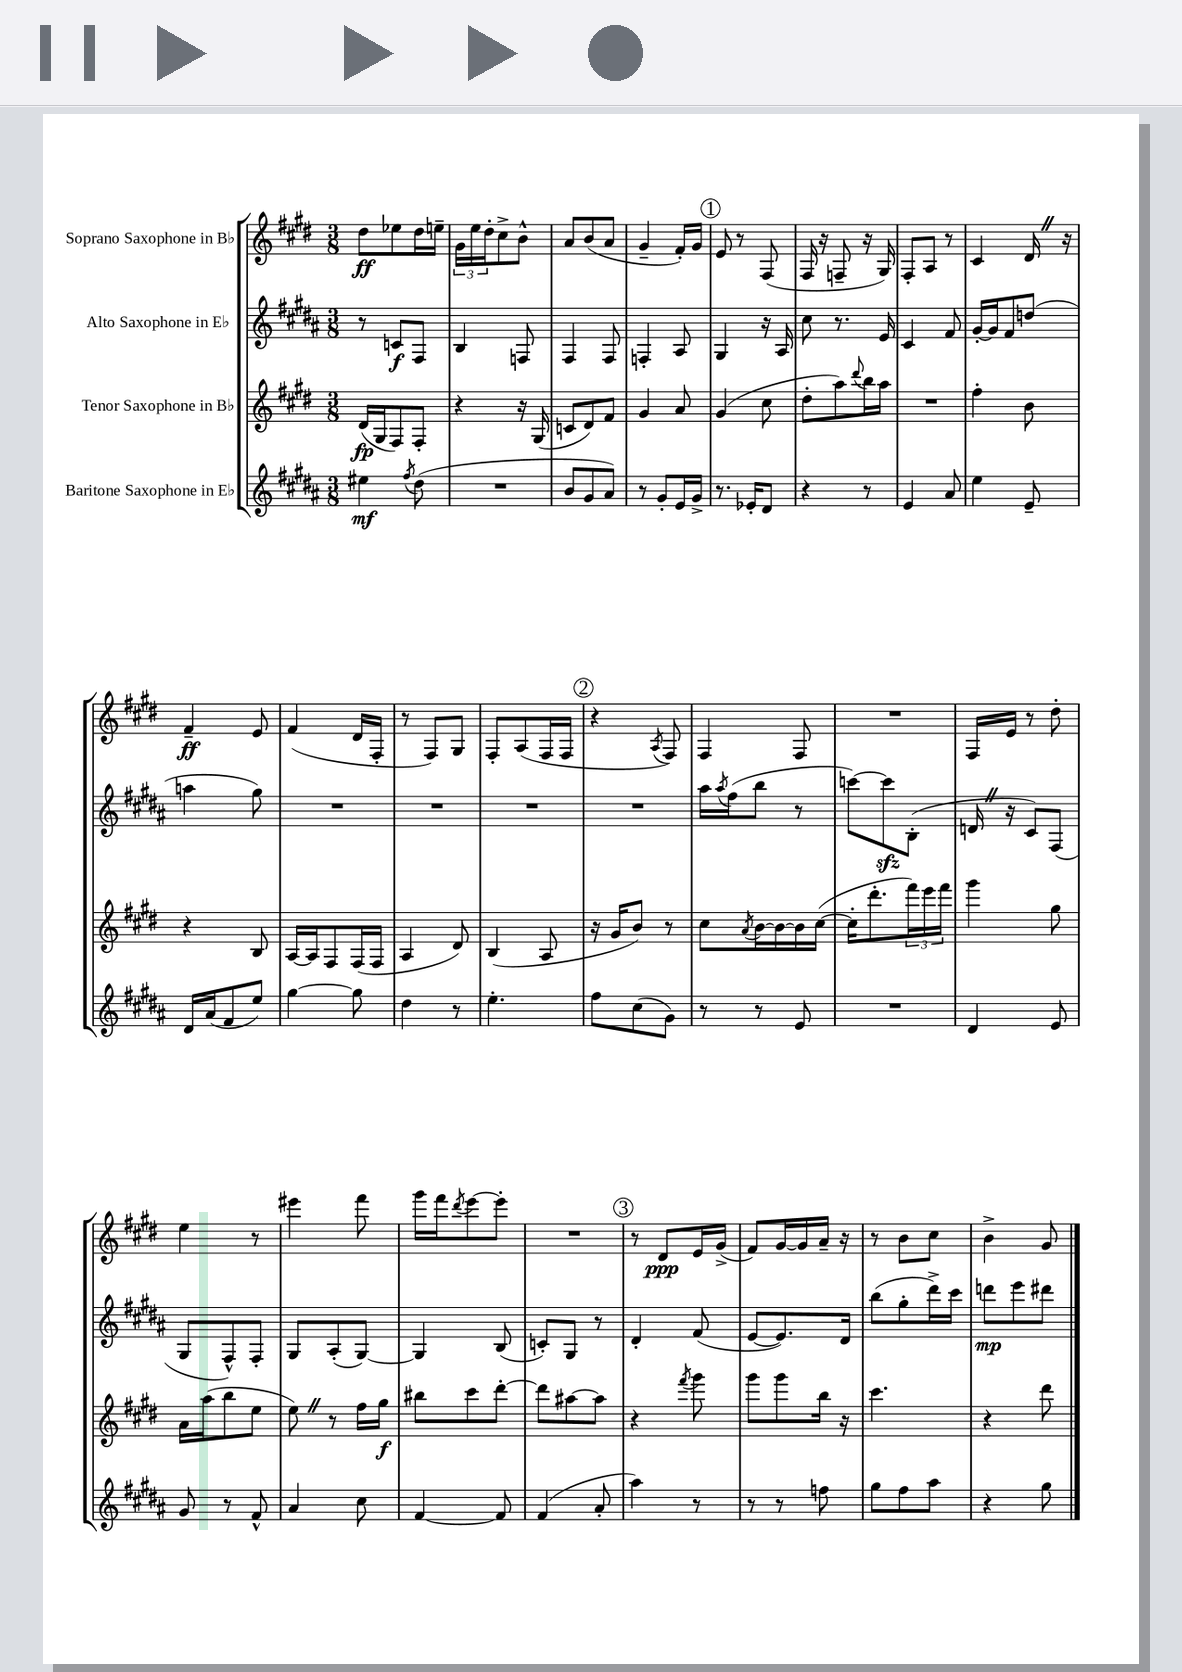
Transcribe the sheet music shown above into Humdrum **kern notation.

**kern	**kern	**kern	**kern
*staff4	*staff3	*staff2	*staff1
*clefG2	*clefG2	*clefG2	*clefG2
*k[f#c#g#d#a#]	*k[f#c#g#d#]	*k[f#c#g#d#a#]	*k[f#c#g#d#]
*M3/8	*M3/8	*M3/8	*M3/8
4ee#	(16d#	8r	8dd#
.	16G#	.	.
.	8F#)	8c	8ee-
8qff#	.	.	.
(8dd#	8F#'	8F#	16dd#
.	.	.	16ee~
=	=	=	=
4.r	4r	4B	24g#
.	.	.	24ee
.	.	.	24dd#'
.	.	.	8cc#^
.	16r	8F	8b^^
.	(16G#	.	.
=	=	=	=
8b	8c	4F#	8a
8g#	8d#)	.	(8b
8a#)	8f#	8F#	8a
=	=	=	=
8r	4g#	4F'	4g#~
8g#'	.	.	.
16e	8a	8A#	16f#')
16g#^	.	.	16g#
=	=	=	=
8.r	(4g#	4G#	8e
.	.	.	8r
16e-'	.	.	.
8d#	8cc#	16r	(8F#
.	.	16A#	.
=	=	=	=
4r	8dd#'	8cc#	16F#
.	.	.	16r
.	8aa)	8.r	8F~
.	8qqddd#	.	.
8r	16bb	.	16r
.	16aa	16e	16G#)
=	=	=	=
4e	4.r	4c#	8F#'
.	.	.	8A
8a#	.	8f#	8r
=	=	=	=
4ee	4ff#'	[16g#'	4c#
.	.	16g#]	.
.	.	8f#	.
8e~	8b	(8dd	16d#
.	.	.	16r
=	=	=	=
16d#	4r	4aa	4f#~
(16a#	.	.	.
8f#	.	.	.
8ee)	8B	8gg#)	8e
=	=	=	=
[4gg#	[16A	4.r	(4f#
.	16A]	.	.
.	8F#	.	.
8gg#]	(16F#	.	16d#
.	16F#	.	16F#'
=	=	=	=
4dd#	4A	4.r	8r
.	.	.	8F#)
8r	8d#)	.	8G#
=	=	=	=
4.ee'	(4B	4.r	8F#'
.	.	.	(8A
.	8A	.	16F#
.	.	.	16F#
=	=	=	=
8ff#	16r	4.r	4r
.	16g#	.	.
(8cc#	8b)	.	.
.	.	.	8qA
8g#)	8r	.	8F#)
=	=	=	=
8r	8cc#	16aa#	4F#
.	.	8qaa#	.
.	.	(16ff#	.
.	8qa	.	.
8r	[16b	8bb	.
.	16b_	.	.
8e	16b]	8r	8F#
.	([16cc#	.	.
=	=	=	=
4.r	16cc#']	[8ccc)	4.r
.	8.ddd#'	.	.
.	.	8ccc]	.
.	24fff#)	(8B'	.
.	24eee	.	.
.	24fff#	.	.
=	=	=	=
4d#	4ggg#	16d	16F#
.	.	16r	16e
.	.	8c#)	8r
8e	8gg#	(8F#	8dd#'
=	=	=	=
8g#	16a	8G#	4ee
.	(16aa	.	.
8r	8bb	8F#^^)	.
8f#^^	8ee	8F#'	8r
=	=	=	=
4a#	8ee)	8G#	4eee#
.	8r	(8A#'	.
8cc#	16ff#	[8G#)	8fff#
.	16gg#	.	.
=	=	=	=
[4f#	8bb#	4G#]	16ggg#
.	.	.	16fff#
.	.	.	8qddd#
.	8ccc#	.	[8eee
8f#]	[8ddd#'	(8B	8eee']
=	=	=	=
(4f#	8ddd#]	8c')	4.r
.	[8aa#	8G#	.
8a#'	8aa#]	8r	.
=	=	=	=
4aa#)	4r	4d#'	8r
.	.	.	8d#
.	8qfff#	.	.
8r	8ggg#	(8f#	16e
.	.	.	(16g#^
=	=	=	=
8r	8ggg#	[8e	8f#)
8r	8ggg#	8.e])	[16g#
.	.	.	16g#]
8ff	16bb	.	16a~
.	16r	16d#	16r
=	=	=	=
8gg#	4.ccc#	(8bb	8r
8ff#	.	8gg#'	8b
8aa#	.	16ddd#^)	8cc#
.	.	16ccc#	.
=	=	=	=
4r	4r	8ddd	4b^
.	.	8eee	.
8gg#	8ddd#	8ddd#	8g#
==	==	==	==
*-	*-	*-	*-
